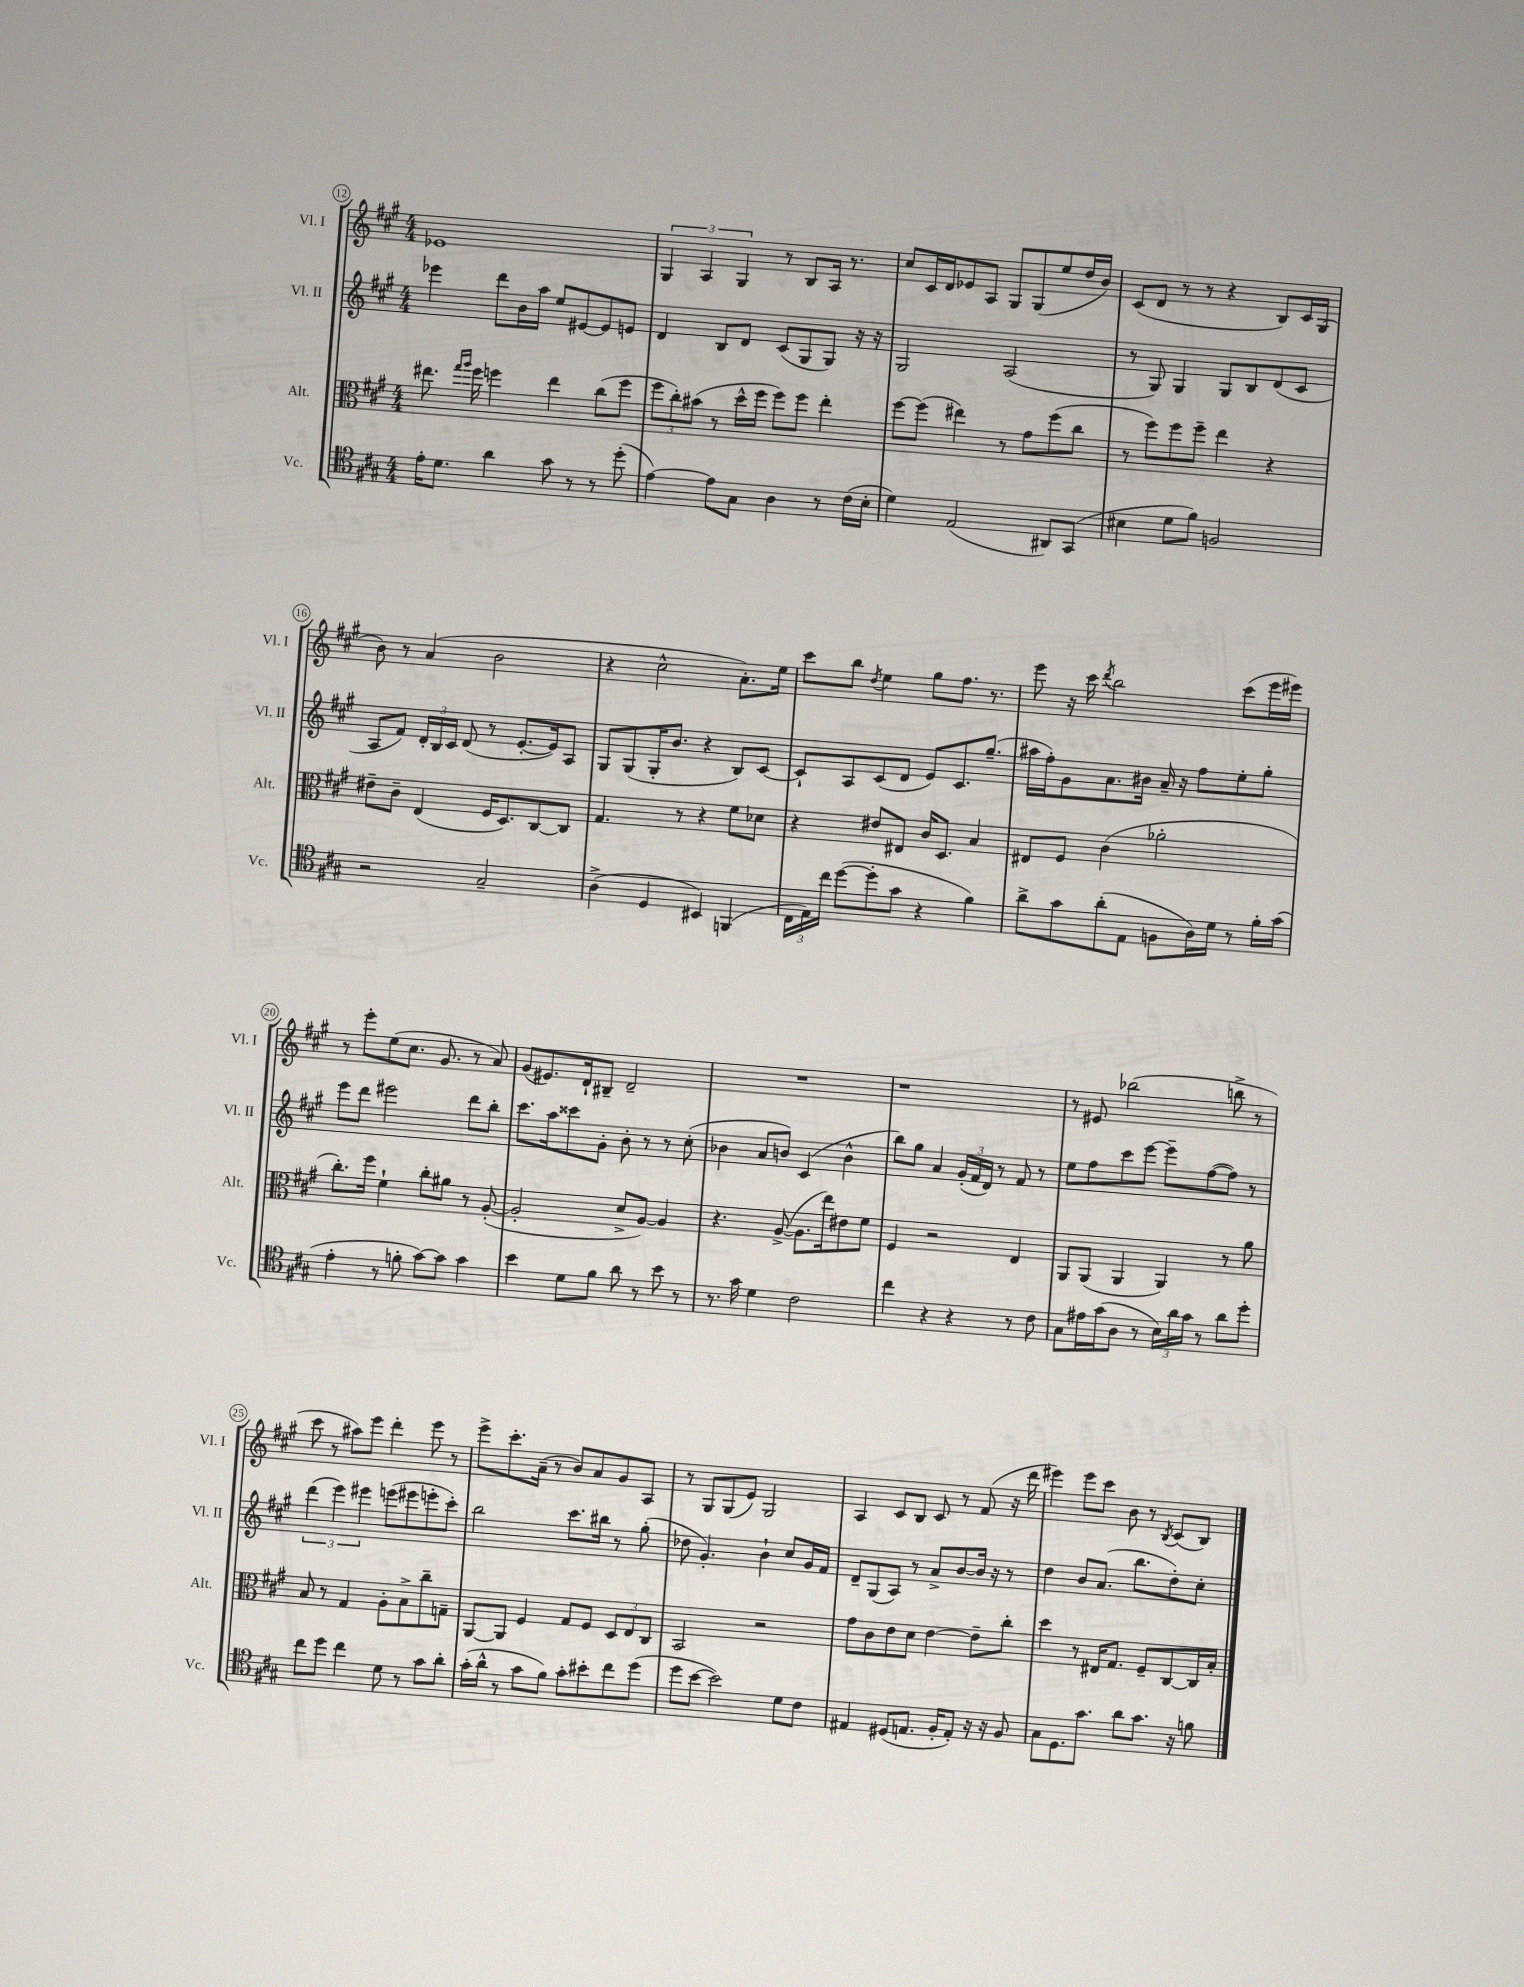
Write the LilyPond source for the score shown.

<<
\new StaffGroup <<
\new Staff = "s0" \with { instrumentName = "Vl. I" shortInstrumentName = "Vl. I" } {
    \clef treble \key a \major \numericTimeSignature \time 4/4
    \autoBeamOff ees'1 |
    \tuplet 3/2 { gis4 a4 gis4 } r8 b8[ a16] r8. |
    cis''8[ cis'16 d'16 ees'8 a8] gis8[ gis8( e''8 d''16 b'16]) |
    cis'8[( d'8] r8 r8 r4 b8[) cis'16 gis16]( |
    b'8) r8 a'4( b'2 |
    r4 cis''2-^ a'8.[-.) e''16] |
    cis'''8[ b''8] \acciaccatura { d''8 } e''4 gis''8[ fis''8.] r8. |
    e'''8 r16 cis'''16 \acciaccatura { d'''8 } b''2 cis'''8[( e'''16 eis'''16]) |
    r8 e'''8[-. e''8( cis''8.] gis'8. r8 a'8) |
    gis'8[( eis'8.) d'16-! bis8]-- d'2-- |
    R1 |
    r1 |
    r8 eis'8 bes''2( b''8-> r8 |
    cis'''8 r8 ais''8[) e'''8] d'''4-. e'''8 r8 |
    e'''8[-> cis'''8.-. a'16]--( r8 b'8[) a'8 gis'8 a8] |
    r8 gis8[ gis8( e'8]) gis2 |
    a4 cis'8[ b8] cis'8 r8 fis'8( r16 d'''16 |
    eis'''4) eis'''8[ cis'''8] b'8 r8 \acciaccatura { b8 } cis'8[( b8]) \bar "|." |
}
\new Staff = "s1" \with { instrumentName = "Vl. II" shortInstrumentName = "Vl. II" } {
    \clef treble \key a \major \numericTimeSignature \time 4/4
    \autoBeamOff ees'''4 d'''8[ b'16 a''16] e''8[ eis'8~ eis'8 e'8] |
    d'4 b8[ d'8] cis'8[( gis8 gis8]) r16 r16 |
    gis2 a2( |
    r8 gis8) gis4 gis8[ b8 d'8( cis'8] |
    a8[ fis'8]) \tuplet 3/2 { d'16[-. b16 cis'16] } d'8( r8 e'8.[~-. e'16) a8] |
    gis8[ gis8( gis16-. b'8.] r4 b8[) cis'8]~ |
    cis'8[-! a8 cis'8( d'8] e'8[) cis'8. gis''8.]--( |
    ais''16[ fis''16-.) gis'8 a'8. bis'16] a'16-- r16 fis''8[ e''8-. gis''8]-. |
    e'''8[ d'''8] eis'''2 d'''8[ b''8]-. |
    cis'''8.[ a''16 cisis'''8 gis'8]-. b'8-. r8 r8 cis''8-.( |
    bes'4 a'8[ b'8]) cis'4( b'4-^ |
    b''8[) gis''8] a'4 \tuplet 3/2 { gis'16[-.( fis'16 d'16]) } r8 fis'8 r8 |
    e''8[ fis''8 cis'''8 e'''8]~ e'''8[-- fis''8~( fis''8]) r8 |
    \tuplet 3/2 { d'''4( e'''4) eis'''4 } e'''8[( eis'''8 e'''8-. cis'''8]-.) |
    b''2 cis'''8.[ bis''16] r8 gis''8-.( |
    des''8 gis'4.-.) b'4-! cis''8[ gis'16 fis'16] |
    d'8[-- gis8( a8]) r8 a'8[-> b'8~ b'16] r16 r8 |
    d''4 b'8[ a'8.]( b''8.[ d''8-.) cis''8]-. \bar "|." |
}
\new Staff = "s2" \with { instrumentName = "Alt." shortInstrumentName = "Alt." } {
    \clef alto \key a \major \numericTimeSignature \time 4/4
    \autoBeamOff eis''8. \grace { gis''16[ a''16] } fis''16 f''4 eis''4 cis''8[( f''8] |
    \tuplet 3/2 { fis''8[ cis''8-.) bis'8]( } r8 d''16[-^ fis''16] fis''8[) fis''8] e''4-. |
    fis''8[~ fis''8]( eis''4) r8 gis'8[ fis''8( cis''8] |
    r8 fis''8[) fis''8 fis''8]-- e''4 r4 |
    eis'8[-- cis'8]-- e4( fis16[ d8.) cis8~ cis8] |
    gis4. r8 r4 fis'8[ des'8] |
    r4 eis'8[ eis8] cis'16[ d8.] b4 |
    eis8[ fis8] cis'4( aes'2-. |
    cis''8.[-.) fis''16] fis'4-! cis''8[-. ais'8] r8 a8~-.( |
    a2-. d'8[-> a8]~) a4 |
    r4. a8~->( a8.[ e''16) eis'8 fis'8] |
    fis4 r2 e4 |
    a,8[ a,8]( a,4 a,4) r8 a'8 |
    b8 r8 gis4 a8[-. b8-> cis''8-- g8]-- |
    a,8[~ a,8] fis4 gis8[ fis8] \tuplet 3/2 { d8[ e8 cis8] } |
    b,2 r2 |
    gis'8[ cis'8 e'8 d'8] e'4~ e'8[-- cis''8]-. |
    d''4 r8 eis16[ gis8.] fis8[-- cis8~ cis16 b16]-. \bar "|." |
}
\new Staff = "s3" \with { instrumentName = "Vc." shortInstrumentName = "Vc." } {
    \clef tenor \key a \major \numericTimeSignature \time 4/4
    \autoBeamOff e'16[-. d'8.] a'4 gis'8 r8 r8 d''8-.( |
    e'4~) e'8[ gis8] a4 r8 cis'16[( b16]-. |
    d'4) e2( ais,8[) gis,8]( |
    bis4 d'8[ fis'8]) f2 |
    r2 gis2-- |
    a4->( d4 bis,4) f,4( |
    \tuplet 3/2 { cis16[ e16) cis''16] } d''8[~( d''8-. gis'8] r4 fis'4) |
    a'8[-> gis'8 a'8-.( e8] f8[ a16) d'16] r8 fis'16[-. gis'16]( |
    e'4-. r8 f'8-. gis'8[~) gis'8] gis'4 |
    b'4 d'8[ fis'8] a'8 r8 b'8 r8 |
    r8. gis'16 d'4 cis'2 |
    cis''4 r4 r4 r8 cis'8 |
    gis8[ eis'16 gis'16( a8] r8 \tuplet 3/2 { b16[) a'16 gis'16] } r8 a'8[ d''8]-. |
    cis''8[ d''8] cis''4 d'8 r8 gis'8[ a'8]-. |
    gis'16[-.( a'16]-^ r8 gis'8[ fis'8]) gis'8[-. bis'8-. cis''8 d''8]( |
    d''8[ b'8]~ b'2) d'8[ cis'8] |
    eis4 dis8[( e8.] fis16[-. e8]-.) r16 r16 fis8 |
    gis8[ d8. gis'8.] a'8[ gis'8.] r16 f'8 \bar "|." |
}
>>
>>
\layout { \context { \Score currentBarNumber = #12 \override BarNumber.stencil = #(make-stencil-circler 0.1 0.3 ly:text-interface::print) } }
